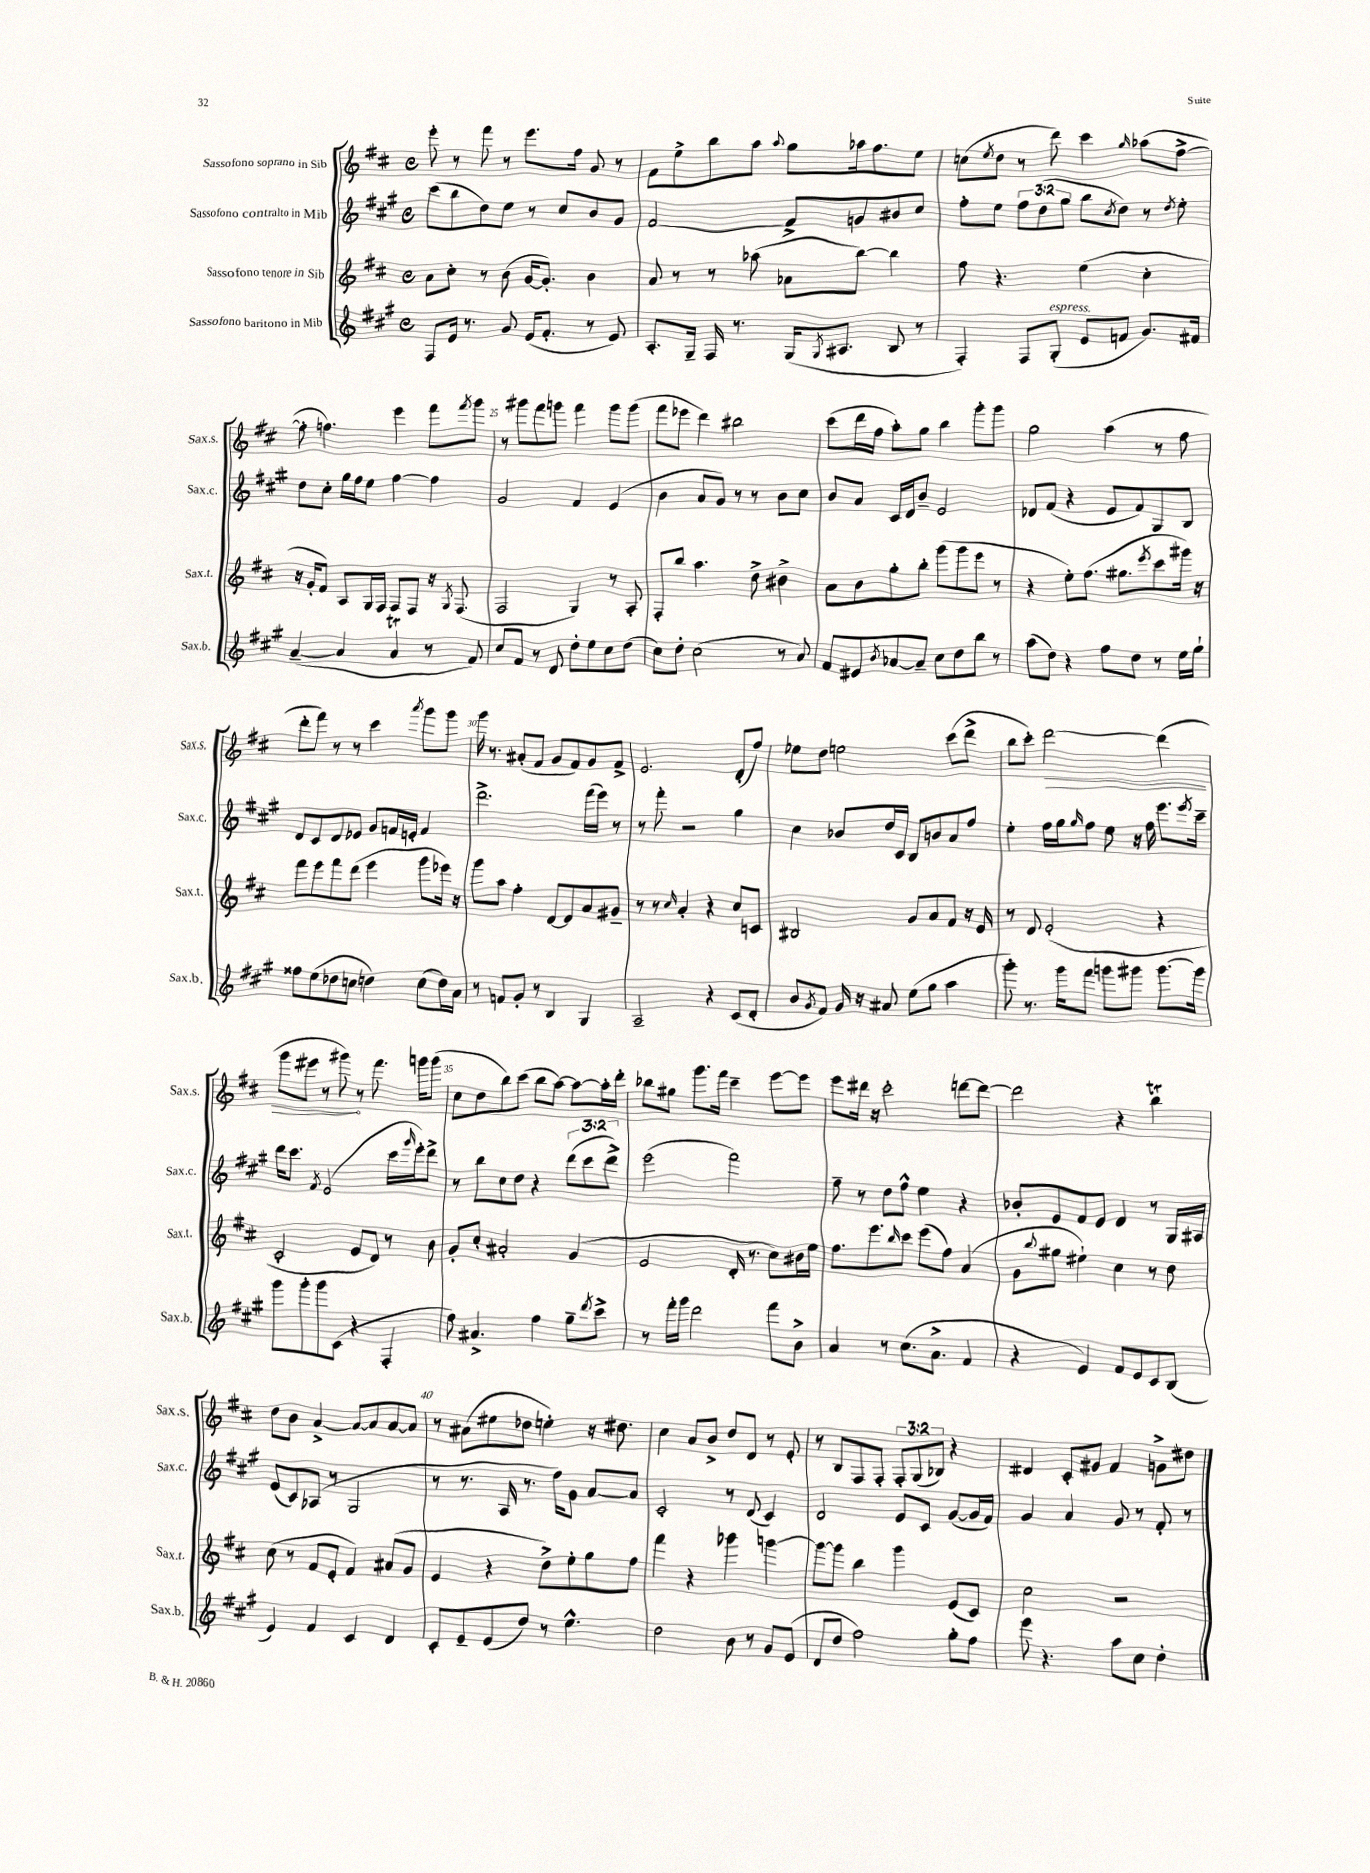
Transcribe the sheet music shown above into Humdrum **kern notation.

**kern	**kern	**kern	**kern	**dynam
*part4	*part3	*part2	*part1	*part1
*staff4	*staff3	*staff2	*staff1	*staff1
*I"Sassofono baritono in Mib	*I"Sassofono tenore in Sib	*I"Sassofono contralto in Mib	*I"Sassofono soprano in Sib	*
*I'Sax.b.	*I'Sax.t.	*I'Sax.c.	*I'Sax.s.	*
*clefG2	*clefG2	*clefG2	*clefG2	*
*k[f#c#g#]	*k[f#c#]	*k[f#c#g#]	*k[f#c#]	*
*M4/4	*M4/4	*M4/4	*M4/4	*
*met(c)	*met(c)	*met(c)	*met(c)	*
=21	=21	=21	=21	=21
8F#/L	8a\L	(8ccc#\L	8eee'\	.
16e/Jk	8cc#'\J	8bb\	8r	.
8.r	.	.	.	.
.	8r	8dd\)	8fff#\	.
8g#/	(8b\	8ee\J	8r	.
(16e/KL	[16g/KL	8r	8.eee\L	.
8.f#'/J	8.g'/J])	.	.	.
.	.	8cc#/L	.	.
.	.	.	16ff#\Jk	.
8r	4b\	8b/	8g/	.
8e/)	.	8g#/J	8r	.
=22	=22	=22	=22	=22
8.A'/L	8a/	[2f#/	8f#\L	.
.	8r	.	8ee^\	.
16G#~/Jk	.	.	.	.
16F#/	8r	.	8bb\	.
8.r	.	.	.	.
.	(8aa-X\	.	8aa\J	.
.	.	.	8qqaa/	.
(16G#/KL	8a-X\L	8f#^/L]	8gg\L	.
8qG#/	.	.	.	.
8.A#X/J	.	.	.	.
.	[8bb\J)	8gn/	16aa-X\k	.
.	.	.	8.ff#\	.
8B/	4bb\]	8b#X/	.	.
8r	.	8cc#/J	8ee\J	.
=23	=23	=23	=23	=23
4F#'/)	8ff#\	8ff#'\L	(8ccn\L	.
.	.	.	8qee/	.
.	4.r	8ee\J	8dd\J	.
8F#/L	.	12ff#\L	8r	.
.	.	(12dd\	.	.
!LO:TX:a:i:t=espress.	!	!	!	!
(8G#'/J	.	.	8ddd\)	.
.	.	12gg#\J	.	.
8e/L	(4ee\	8bb\L	4ccc#\	.
.	.	8qcc#/	.	.
8fn/J	.	8dd\J)	.	.
.	.	.	16qqgg/	.
8.g#/L)	4cc#'\	8r	(8aa-X\L	.
.	.	8qdd/	.	.
.	.	8ee'\	[8ff#^\J	.
16f#X/Jk	.	.	.	.
!!LO:LB:g=z
=24	=24	=24	=24	=24
([4a~/	16r	8dd\L	8ff#'\]	.
.	16g'/KL	.	.	.
.	8f#/J)	8cc#'\J	4.ffn\)	.
4a/]	8A/L	16gg#\LL	.	.
.	.	16ff#\J	.	.
.	16G/L	8ee\J	.	.
.	16F#/JJ	.	.	.
4aT/	8F#/L	[4ff#\	4eee\	.
.	8F#/J	.	.	.
8r	16r	4ff#\]	8fff#\L	.
.	8qG/	.	.	.
.	(8.F#/	.	.	.
.	.	.	8qfff#/	.
8f#/)	.	.	8ggg\J	.
=25	=25	=25	=25	=25
8cc#/L	2F#/	2g#/	8r	.
8f#/J	.	.	8ggg#X\L	.
8r	.	.	8fff#\	.
8d/	.	.	8gggn\J	.
8dd'\L	4G/)	4f#/	4fff#\	.
8ee\	.	.	.	.
8cc#\	8r	(4e/	8ggg\L	.
(8dd\J	8A'/	.	(8ggg\J	.
=26	=26	=26	=26	=26
8cc#\L)	8F#'/L	4b\	8fff#\L	.
8dd'\J	8bb/J	.	8eee-X\J	.
(2cc#\	4.aa\	8a/L	4ddd\)	.
.	.	8g#/J)	.	.
.	.	8r	2bb#X\	.
.	8dd^\	8r	.	.
8r	4b#X^\	8b\L	.	.
8a/)	.	8cc#\J	.	.
=27	=27	=27	=27	=27
8f#/L	8a\L	8b/L	(8ccc#\L	.
8e#X/	8b\	8a/J	16ddd\L	.
.	.	.	16ff#\JJ	.
8qb/	.	.	.	.
[8a-X/	8gg'\	16c#/LL	8aa'\L)	.
.	.	16d/J	.	.
8a-~/J]	8bb'\J	8b~/J	8gg\J	.
8cc#\L	(8ggg\L	2e/	4bb\	.
8dd\	8ggg\	.	.	.
8bb\J	8eee\J	.	8ggg'\L	.
8r	8r	.	8ggg\J	.
=28	=28	=28	=28	=28
(8aa\L	4r	8d-X/L	2gg\	.
8dd\J)	.	(8f#/J	.	.
4r	8ee'\L)	4r	.	.
.	(8.ff#\J	.	.	.
8ff#\L	.	8e/L	(4aa\	.
.	8.gg#X\L	.	.	.
8dd\J	.	8f#/)	.	.
.	8qeee/	.	.	.
8r	8ccc#\	8G#/	8r	.
16ee\LL	16ggg#X\Jk)	8B/J	8ff#\	.
16gg#`\JJ	16r	.	.	.
!!LO:LB:g=z
=29	=29	=29	=29	=29
8ff##X\L	8fff#\L	8d/L	8ddd'\L	.
(8ee\	8eee\	8c#/	8fff#\J)	.
8dd-X\	8fff#\	8d/	8r	.
8ccn\J	(8ddd\J	8e-X/J	8r	.
4ddn\)	4eee\	8g#/L	4ccc#\	.
.	.	16fn/L	.	.
.	.	16en'/JJ	.	.
.	.	.	8qaaa/	.
(8cc\L	8ggg\L	4f/	8ggg\L	.
16dd\L)	16eee-X\Jk)	.	8ggg\J	.
16a\JJ	16r	.	.	.
=30	=30	=30	=30	=30
8r	8ggg\L	2.ddd^\	16ggg\	.
.	.	.	8.r	.
8fn/L	8aa\J	.	.	.
8g#'/J	4ff#'\	.	(8a#X'/L	.
8r	.	.	8f#/J	.
4B/	[8d/L	.	8g/L	.
.	8d/]	.	8f#/)	.
4G#/	8a/	(16fff#\LL	8g/	.
.	.	16eee\JJ)	.	.
.	8g#X~/J	8r	8f#^/J	.
=31	=31	=31	=31	=31
2A~/	8r	8r	2.e/	.
.	8r	8fff#'\	.	.
.	16qqcc#/	.	.	.
.	4a'/	2r	.	.
4r	4r	.	.	.
(8c#/L	8cc#/L	4gg#\	(8d'/L	.
8d'/J	8cn/J	.	8ff#/J)	.
=32	=32	=32	=32	=32
8b/L	2B#X/	4cc#\	8ee-X\L	.
8qg#/	.	.	.	.
8f#/J)	.	.	8dd\J	.
16g#/	.	8b-X/L	2een\	.
16r	.	.	.	.
8a#X/	.	16dd/L	.	.
.	.	16c#/JJ	.	.
(8ee\L	8g/L	8B/L	.	.
8gg#\J	8a/	8bn/	.	.
4aa\	8f#/J	8a/	(8ccc#\L	.
.	16r	8ff#/J	8ddd^\J	.
.	16e/	.	.	.
=33	=33	=33	=33	=33
8ggg#'\)	8r	4ee'\	8bb\L	.
8.r	8d/	.	8ccc#'\J)	.
!	!	!	!	!LO:HP:b
.	(2e'/	16ff#\LL	[2ddd\	>
16ggg#\KL	.	16gg#\J	.	.
.	.	16qqgg#/	.	.
8fff#\J	.	8ff#\J	.	.
8gggn\L	.	8ee\	.	.
8ggg#X\J	.	16r	.	.
.	.	16ff#\	.	.
[8.ggg#\L	4r	8.eee\L	(4ddd\]	.
.	.	8qeee/	.	.
16ggg#\Jk]	.	16ccc#~\Jk	.	.
!!LO:LB:g=z
=34	=34	=34	=34	=34
8ggg#\L	2c#'/	16ddd\KL	8ggg\L	.
.	.	8.ccc#\J	.	.
8ggg#'\	.	.	8eee#X\J	.
.	.	8qf#/	.	.
8ggg#\	.	(2e/	8r	.
(8c#\J	.	.	8ggg#X\)	.
4r	8e/L	.	8r	]
.	8d/J)	.	8.fff#\	.
4F#'/	8r	16ccc#\LL	.	.
.	.	16qqggg#/	.	.
.	.	16eee'\J)	16gggn\KL	.
.	8b\	8ddd^\J	(8ggg\J	.
=35	=35	=35	=35	=35
8ff#\)	8g'/L	8r	8cc#\L	.
4.a#X^/	8cc#'/J	8bb\L	8dd\	.
.	2a#X'/	8cc#\	8bb\)	.
.	.	8dd\J	(8ccc#\J	.
4ff#\	.	4r	8bb\L	.
.	.	.	[8aa\J)	.
8gg#~\L	(4g/	(12ddd\L	8aa\L_	.
.	.	12ccc#\	.	.
8qddd/	.	.	.	.
8ccc#^\J	.	.	16aa'\L]	.
.	.	12ddd^\J)	.	.
.	.	.	16ddd'\JJ	.
=36	=36	=36	=36	=36
8r	2e/	(2eee\	8bb-X\L	.
16fff#'\LL	.	.	8gg#X\J	.
16ggg#\JJ	.	.	.	.
2ddd\	.	.	8.ggg\L	.
.	.	.	16fff#\Jk	.
.	16d'/	2fff#\)	4ccc#~\	.
.	8.r	.	.	.
8fff#\L	8cc#\L)	.	[8eee\L	.
8b^\J	16b#X\L	.	8eee\J]	.
.	16ee\JJ	.	.	.
=37	=37	=37	=37	=37
4a/	8.ff#\L	8ff#~\	8eee\L	.
.	.	8r	16ddd#X\Jk	.
.	8.eee\	.	16r	.
8r	.	8dd\L	2ccc#'\	.
.	16qqbb/	.	.	.
(8.cc#\L	8ccc#\J	8ff#^^\J	.	.
.	(8eee\L	4ee\	.	.
8.a^\J	.	.	.	.
.	8ff#\J)	.	.	.
4f#/	(4a/	4r	[8dddn\L	.
.	.	.	8ddd\J_	.
=38	=38	=38	=38	=38
4r	8g\L	8b-X'/L	2ddd\]	.
.	8qqbb/	.	.	.
.	8gg#X\J	8e/	.	.
4e/)	4ee#X`\)	8f#/	.	.
.	.	8e/J	.	.
8f#/L	4cc#\	4d/	4r	.
8e/	.	.	.	.
8c#/	8r	8r	4bbT\	.
(8B/J	8dd\	16G#/LL	.	.
.	.	16A#X/JJ	.	.
!!LO:LB:g=z
=39	=39	=39	=39	=39
4e/)	(8cc#\	(8e/L	8dd\L	.
.	8r	8c#/)	8b\J	.
4f#/	8f#/L	(8A-X/J	[4a^/	.
.	8e'/J	8r	.	.
4c#/	4f#/)	2G#/	8a/L_	.
.	.	.	8a/]	.
4d/	(8a#X/L	.	[8a/	.
.	8g/J	.	8a/J]	.
=40	=40	=40	=40	=40
8c#'/L	4e/	8r	8r	.
8e~/	.	8.r	(8a#X\L	.
(8e/	4r	.	8ee#X\	.
.	.	16A/	.	.
8dd/J)	.	8.r	8dd-X\J	.
8r	8dd^\L)	.	4een'\)	.
.	.	16ff#\KL)	.	.
4.ee^^\	8ee'\	8g#\J	.	.
.	8gg\	[8a/L	16r	.
.	.	.	8.dd#X\	.
.	8ff#\J	8a/J]	.	.
=41	=41	=41	=41	=41
2dd\	4fff#\	2c#'/	4cc#\	.
.	4r	.	8a/L	.
.	.	.	8b^/J	.
8b\	4ggg-X\	8r	8dd/L	.
8r	.	(8d/	8d/J	.
8g#/L	[4gggn\	4c#/)	8r	.
(8e/J	.	.	8e'/	.
=42	=42	=42	=42	=42
8d/L	8ggg\L_	2d/	8r	.
8dd/J	8ggg\J]	.	8B/L	.
2ff#\)	4bb\	.	8F#/	.
.	.	.	8F#'/J	.
.	4ggg\	8e/L	12F#'/L	.
.	.	.	(12G/	.
.	.	8c#/J	.	.
.	.	.	12B-X/J)	.
8gg#'\L	(8e/L	([8g#/L	4r	.
8ff#\J	8c#/J)	16g#/L]	.	.
.	.	16f#/JJ)	.	.
=43	=43	=43	=43	=43
8eee\	2cc#\	4g#/	4d#X/	.
4.r	.	.	.	.
.	.	4a/	8c#'/L	.
.	.	.	8g#X/J	.
8aa\L	2r	8g#/	4f#/	.
8cc#\J	.	8r	.	.
4dd'\	.	8f#'/	8gn^\L	.
.	.	8r	8dd#X\J	.
==	==	==	==	==
*-	*-	*-	*-	*-
